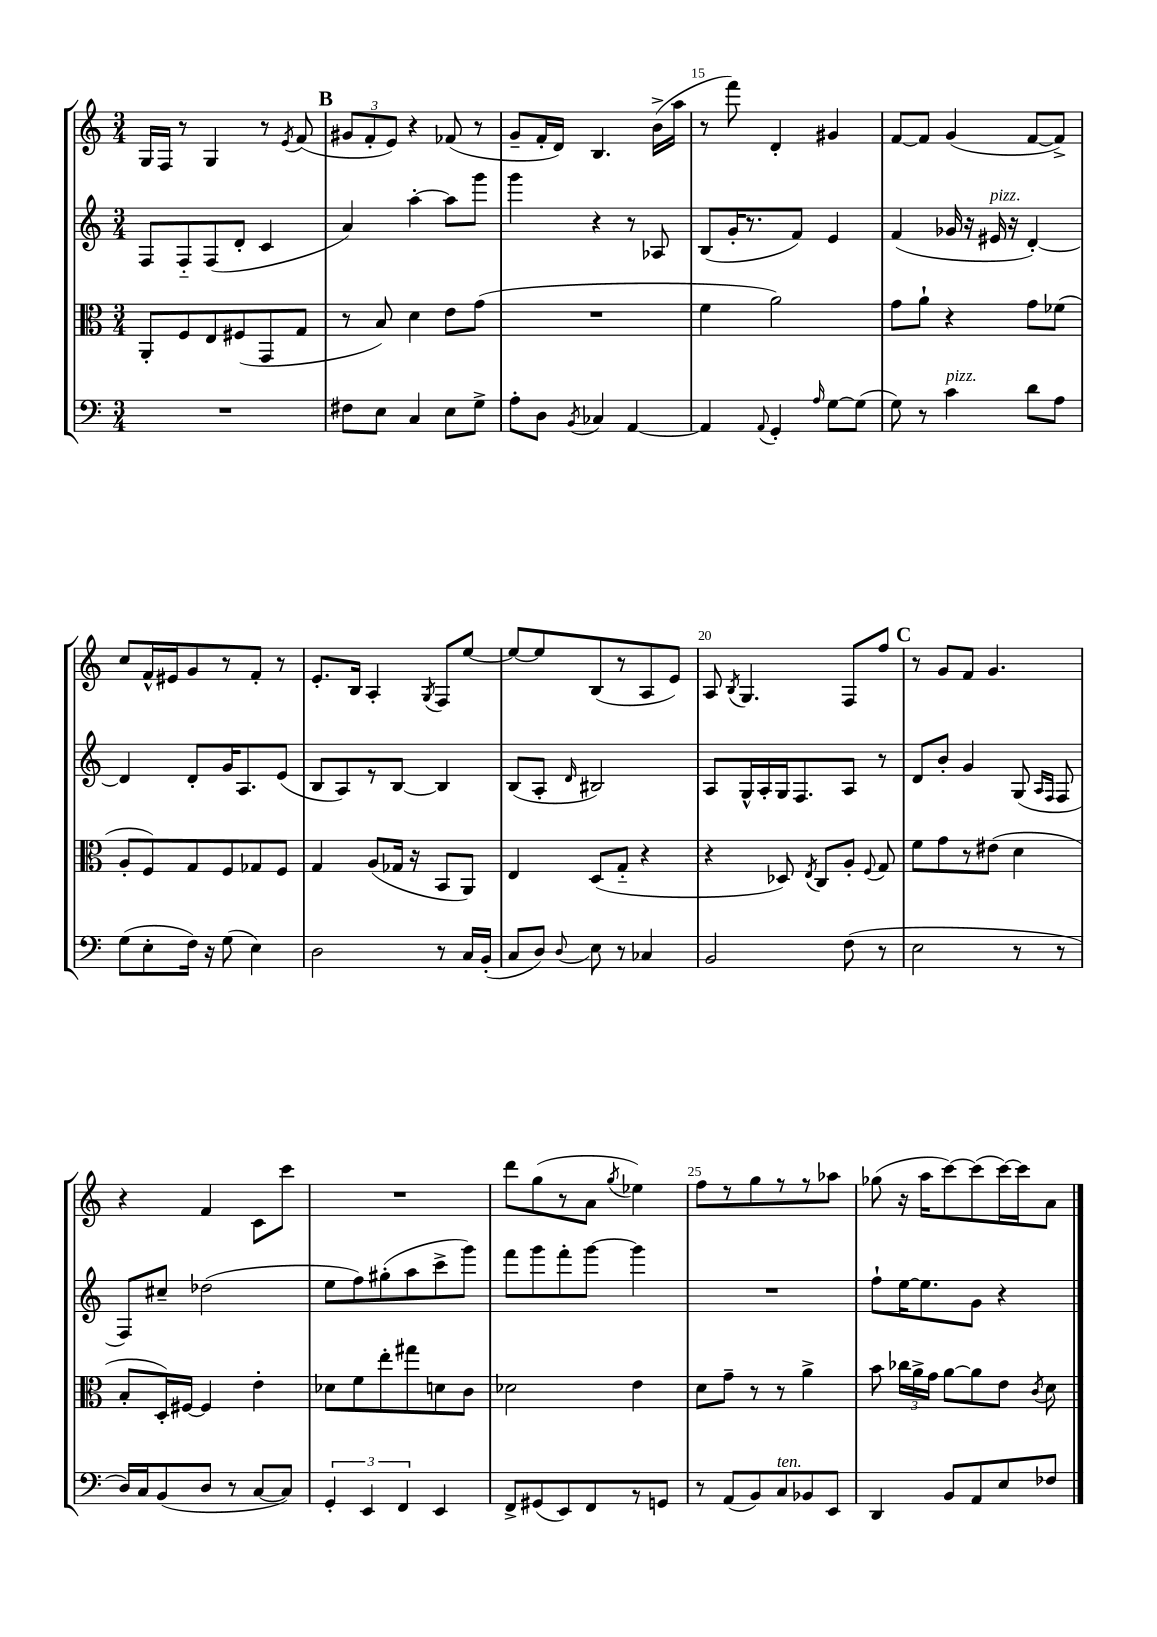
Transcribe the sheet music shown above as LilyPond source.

<<
\new StaffGroup <<
\new Staff = "s0" {
    \clef treble \key c \major \numericTimeSignature \time 3/4
    \autoBeamOff g16[ f16] r8 g4 r8 \acciaccatura { e'8 } f'8( |
    \mark \markup { \bold "B" } \tuplet 3/2 { gis'8[ f'8-. e'8]) } r4 fes'8( r8 |
    g'8[-- f'16-. d'16]) b4. b'16[->( a''16] |
    r8 f'''8) d'4-. gis'4 |
    f'8[~ f'8] g'4( f'8[~ f'8]->) |
    c''8[ f'16-^ eis'16 g'8 r8 f'8]-. r8 |
    e'8.[-. b16] a4-. \acciaccatura { g8 } f8[ e''8]~ |
    e''8[~ e''8 b8( r8 a8 e'8]) |
    a8 \acciaccatura { b8 } g4. f8[ f''8] |
    \mark \markup { \bold "C" } r8 g'8[ f'8] g'4. |
    r4 f'4 c'8[ c'''8] |
    R2. |
    d'''8[ g''8( r8 a'8] \acciaccatura { g''8 } ees''4) |
    f''8[ r8 g''8 r8 r8 aes''8] |
    ges''8( r16 a''16[ c'''8~) c'''8( c'''16~) c'''16 a'8] \bar "|." |
}
\new Staff = "s1" {
    \clef treble \key c \major \numericTimeSignature \time 3/4
    \autoBeamOff f8[ f8-_ f8( d'8]-. c'4 |
    \mark \markup { \bold "B" } a'4) a''4~-. a''8[ g'''8] |
    g'''4 r4 r8 aes8 |
    b8[( g'16-. r8. f'8]) e'4 |
    f'4( ges'16 r16 eis'16^\markup { \italic "pizz." } r16 d'4~-.) |
    d'4 d'8[-. g'16 a8. e'8]( |
    b8[ a8) r8 b8]~ b4 |
    b8[( a8]-. \grace { d'16 } bis2) |
    a8[ g16-^ a16-. g16 f8. a8] r8 |
    \mark \markup { \bold "C" } d'8[ b'8]-. g'4 g8( \grace { a16[ f16] } f8 |
    f8[) cis''8]-- des''2( |
    e''8[ f''8) gis''8-.( a''8 c'''8-> g'''8]) |
    f'''8[ g'''8 f'''8-. g'''8]~ g'''4 |
    R2. |
    f''8[-! e''16~ e''8. g'8] r4 \bar "|." |
}
\new Staff = "s2" {
    \clef alto \key c \major \numericTimeSignature \time 3/4
    \autoBeamOff a,8[-. f8 e8 fis8( g,8 g8] |
    \mark \markup { \bold "B" } r8 b8) d'4 e'8[ g'8]( |
    R2. |
    f'4 a'2) |
    g'8[ a'8]-! r4 g'8[ fes'8]( |
    a8[-. f8) g8 f8 ges8 f8] |
    g4 a8[( ges16] r16 b,8[ a,8]) |
    e4 d8[( g8]-_ r4 |
    r4 des8) \acciaccatura { e8 } c8[ a8]-. \appoggiatura { f8 } g8 |
    \mark \markup { \bold "C" } f'8[ g'8 r8 eis'8]( d'4 |
    b8[-. d16-.) fis16]~ fis4 e'4-. |
    des'8[ f'8 e''8-. gis''8 d'8 c'8] |
    des'2 e'4 |
    d'8[ g'8]-- r8 r8 a'4-> |
    b'8 \tuplet 3/2 { ces''16[ a'16-> g'16] } a'8[~ a'8 e'8] \acciaccatura { c'8 } d'8 \bar "|." |
}
\new Staff = "s3" {
    \clef bass \key c \major \numericTimeSignature \time 3/4
    \autoBeamOff R2. |
    \mark \markup { \bold "B" } fis8[ e8] c4 e8[ g8]-> |
    a8[-. d8] \acciaccatura { b,8 } ces4 a,4~ |
    a,4 \appoggiatura { a,8 } g,4-. \grace { a16 } g8[~ g8]( |
    g8) r8 c'4^\markup { \italic "pizz." } d'8[ a8] |
    g8[( e8-. f16]) r16 g8( e4) |
    d2 r8 c16[ b,16]-.( |
    c8[ d8]) \appoggiatura { d8 } e8 r8 ces4 |
    b,2 f8( r8 |
    \mark \markup { \bold "C" } e2 r8 r8 |
    d16[) c16 b,8( d8] r8 c8[~ c8]) |
    \tuplet 3/2 { g,4-. e,4 f,4 } e,4 |
    f,8[-> gis,8( e,8) f,8 r8 g,8] |
    r8 a,8[( b,8) c8^\markup { \italic "ten." } bes,8 e,8] |
    d,4 b,8[ a,8 e8 fes8] \bar "|." |
}
>>
>>
\layout { \context { \Score currentBarNumber = #12 \override BarNumber.break-visibility = ##(#f #t #t) barNumberVisibility = #(every-nth-bar-number-visible 5) } }
